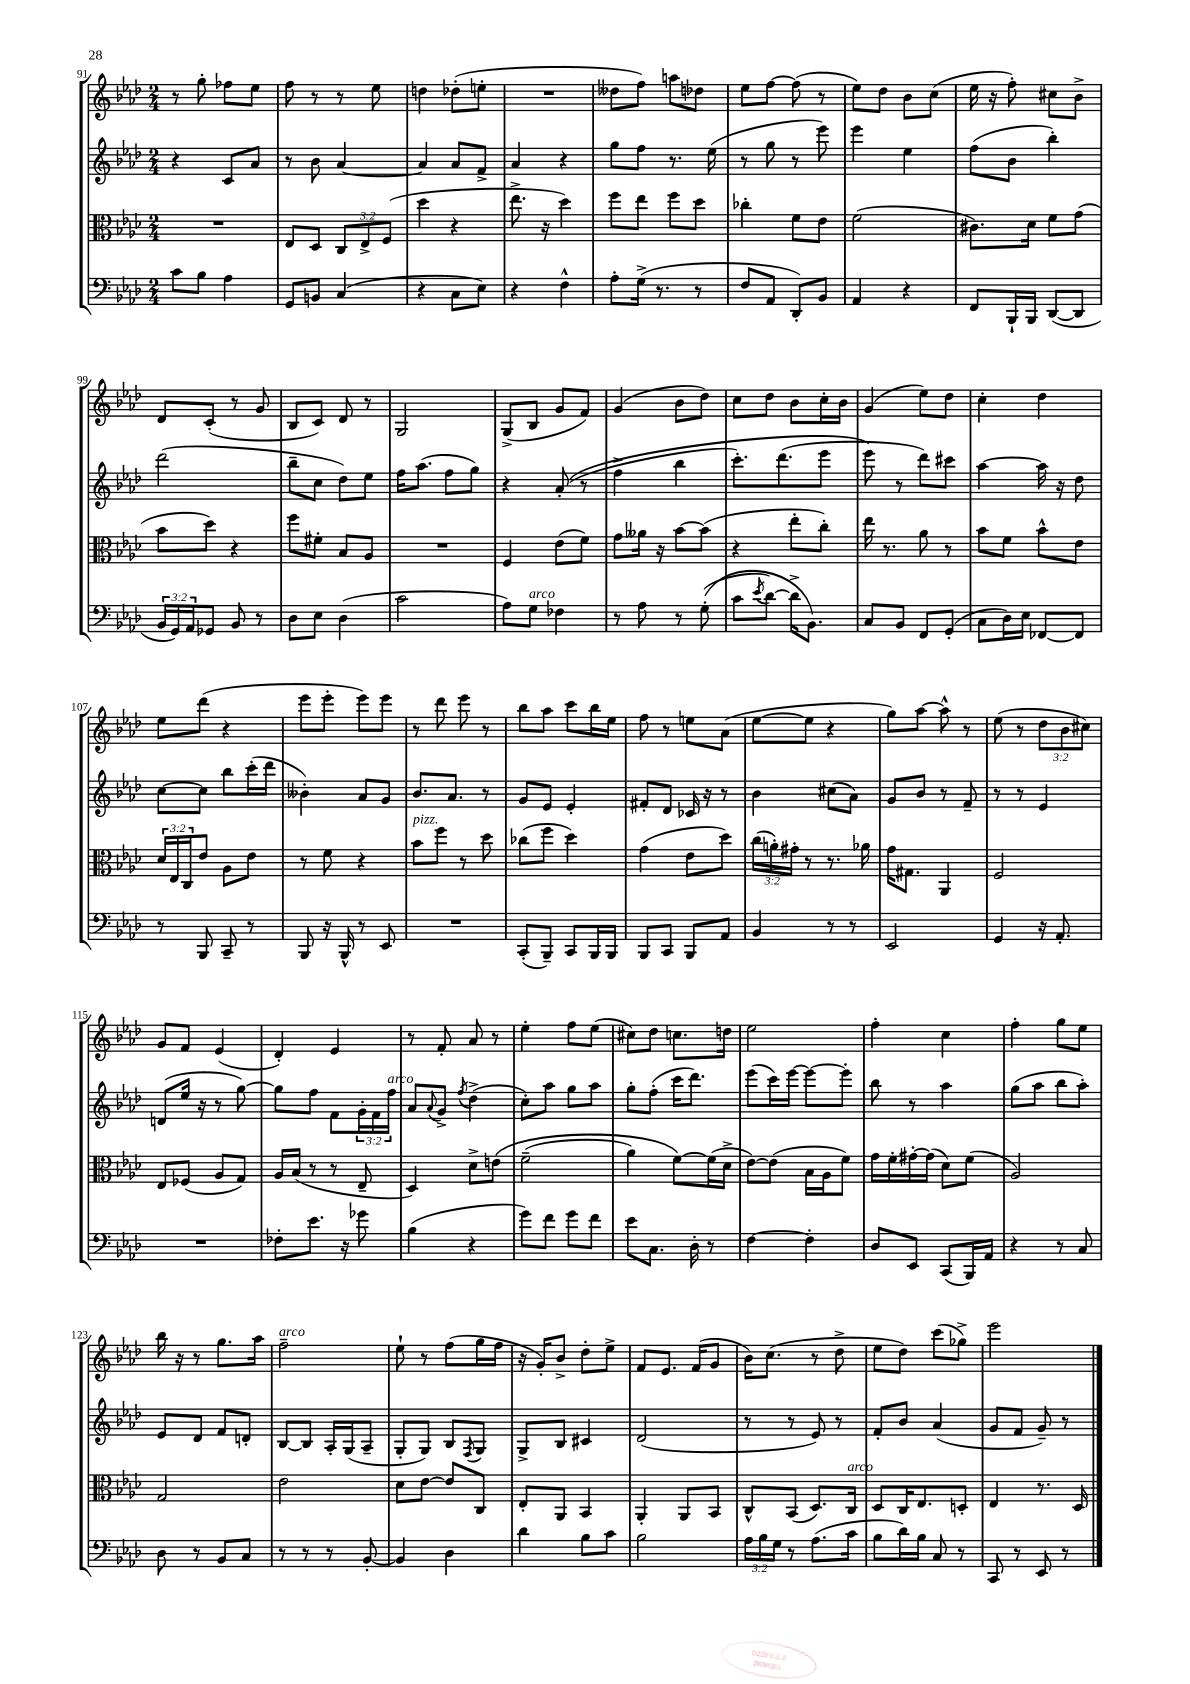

**kern	**kern	**kern	**kern
*staff4	*staff3	*staff2	*staff1
*clefF4	*clefC3	*clefG2	*clefG2
*k[b-e-a-d-]	*k[b-e-a-d-]	*k[b-e-a-d-]	*k[b-e-a-d-]
*M2/4	*M2/4	*M2/4	*M2/4
8c	2r	4r	8r
8B-	.	.	8gg'
4A-	.	8c	8ff-
.	.	8a-	8ee-
=	=	=	=
8GG	8E-	8r	8ff
8BB	8D-	8b-	8r
(4C	12C	[4a-	8r
.	12E-^	.	.
.	.	.	8ee-
.	(12F	.	.
=	=	=	=
4r	4dd-	4a-]	4dd
8C	4r	8a-	(8dd-'
8E-)	.	8f^	8ee'
=	=	=	=
4r	8.ee-^	4a-	2r
.	16r	.	.
4F^^	4dd-)	4r	.
=	=	=	=
8A-'	8ff	8gg	8dd--
(16G^	8ee-	8ff	8ff)
8.r	.	.	.
.	8ff	8.r	8aa
8r	8dd-	.	8dd-
.	.	(16ee-	.
=	=	=	=
8F	4cc-'	8r	8ee-
8AA-	.	8gg	[8ff
8DD-')	8f	8r	(8ff]
8BB-	8e-	8eee-)	8r
=	=	=	=
4AA-	(2f	4eee-	8ee-)
.	.	.	8dd-
4r	.	4ee-	8b-
.	.	.	(8cc
=	=	=	=
8FF	8.c#)	(8ff	16ee-
.	.	.	16r
16BBB-`	.	8b-	8ff')
16BBB-	16d-	.	.
([8DD-	8f	4bb-')	8cc#
8DD-]	(8g	.	8b-^
=	=	=	=
24BB-	8b-	(2ddd-	8d-
24GG)	.	.	.
24AA-	.	.	.
8GG-	8dd-)	.	(8c'
8BB-	4r	.	8r
8r	.	.	8g
=	=	=	=
8D-	8ff	8bb-~	8B-
8E-	8f#'	8cc	8c)
(4D-	8B-	8dd-)	8d-
.	8A-	8ee-	8r
=	=	=	=
2c	2r	16ff	2G
.	.	(8.aa-	.
.	.	8ff	.
.	.	8gg)	.
=	=	=	=
8A-)	4F	4r	(8G^
8G	.	.	8B-
4F-	(8e-	&((8a-'	8g
.	8f)	8r	8f)
=	=	=	=
8r	8g	4ff^	(4g
8A-	16a--	.	.
.	16r	.	.
8r	[8b-	4bb-	8b-
&((8G'	(8b-]	.	8dd-)
=	=	=	=
8c	4r	8.ccc')	8cc
8qe-	.	.	.
[8d-)	.	.	8dd-
.	.	(8.ddd-	.
16d-^]	8ee-'	.	8b-
8.BB-&)	.	.	.
.	8cc')	8eee-	16cc'
.	.	.	16b-
=	=	=	=
8C	16ee-	8eee-&)	(4g
.	8.r	.	.
8BB-	.	8r	.
8FF	8a-	8ddd-)	8ee-)
(8GG'	8r	8ccc#	8dd-
=	=	=	=
8C	8b-	[4aa-	4cc'
16D-)	8f	.	.
16E-	.	.	.
[8FF-	8b-^^	16aa-]	4dd-
.	.	16r	.
8FF-]	8e-	8dd-	.
=	=	=	=
8r	24d-	[8cc	8ee-
.	24E-	.	.
.	24C	.	.
8BBB-	8e-	8cc]	(8ddd-
8CC~	8A-	8bb-	4r
8r	8e-	(16ccc'	.
.	.	16ddd-	.
=	=	=	=
8BBB-	8r	4b--')	8eee-
16r	8f	.	8eee-'
16BBB-^^	.	.	.
8r	4r	8a-	8eee-)
8EE-	.	8g	8eee-
=	=	=	=
2r	8b-	8.b-	8r
.	8ff	.	8ddd-
.	.	8.a-	.
.	8r	.	8eee-
.	8dd-	8r	8r
=	=	=	=
(8CC'	(8cc-	8g	8bb-
8BBB-~)	8ff	8e-	8aa-
8CC	4dd-)	4e-'	8ccc
16BBB-	.	.	16bb-
16BBB-	.	.	16ee-
=	=	=	=
8BBB-	(4g	8f#'	8ff
8CC	.	8d-	8r
8BBB-	8e-	16c-	8ee
.	.	16r	.
8AA-	8dd-)	8r	(8a-
=	=	=	=
4BB-	(24cc	4b-	[8ee-
.	24a')	.	.
.	24g#'	.	.
.	8r	.	8ee-]
8r	8.r	(8cc#	4r
8r	.	8a-)	.
.	16a-	.	.
=	=	=	=
2EE-	16g	8g	8gg)
.	8.G#	.	.
.	.	8b-	[8aa-
.	4AA-	8r	8aa-^^]
.	.	8f~	8r
=	=	=	=
4GG	2F	8r	(8ee-
.	.	8r	8r
16r	.	4e-	12dd-
8.AA-'	.	.	.
.	.	.	12b-
.	.	.	12cc#)
=	=	=	=
2r	8E-	(8d	8g
.	(8F-	16ee-	8f
.	.	16r	.
.	8A-	8r	(4e-
.	8G)	[8gg)	.
=	=	=	=
8F-'	16A-	8gg]	4d-')
.	(16B-	.	.
8.e-	8r	8ff	.
.	8r	8f	4e-
16r	.	.	.
8g-	8E-~	24g'	.
.	.	24f	.
.	.	24ff	.
=	=	=	=
(4B-	4D-)	8a-	8r
.	.	8qqa-	.
.	.	8g^	8f'
.	.	8qff	.
4r	8d-^	(4dd-^	8a-
.	&(8e	.	8r
=	=	=	=
8g)	(2f~	8cc')	4ee-'
8f	.	8aa-	.
8g	.	8gg	8ff
8f	.	8aa-	(8ee-
=	=	=	=
8e-	4a-)	8gg'	8cc#)
8.C	.	(8ff'	8dd-
.	[8f&)	16ccc	8.cc
16D-'	.	8.ddd-)	.
8r	(16f]	.	.
.	16d-^	.	16dd
=	=	=	=
[4F	[8e-)	(8eee-	2ee-
.	(8e-]	16ccc)	.
.	.	[16eee-	.
4F']	16B-	8eee-_	.
.	16A-	.	.
.	8f)	8eee-']	.
=	=	=	=
8D-	16g	8bb-	4ff'
.	16f'	.	.
8EE-	[16g#'	8r	.
.	(16g#]	.	.
(8CC	8d-)	4aa-	4cc
16BBB-)	(8f	.	.
16AA-	.	.	.
=	=	=	=
4r	2A-)	(8gg	4ff'
.	.	8aa-	.
8r	.	8bb-	8gg
8C	.	8aa-')	8ee-
=	=	=	=
8D-	2G	8e-	16bb-
.	.	.	16r
8r	.	8d-	8r
8BB-	.	8f	8.gg
8C	.	8d'	.
.	.	.	16aa-
=	=	=	=
8r	2e-	[8B-	2ff~
8r	.	8B-]	.
8r	.	16A-'	.
.	.	(16G	.
[8BB-'	.	8A-~	.
=	=	=	=
4BB-]	8d-	8G'	8ee-`
.	[8e-	8G)	8r
4D-	8e-]	8B-	(8ff
.	.	8qF	.
.	8C	8G	16gg
.	.	.	16ff
=	=	=	=
4d-	8E-'	8G^	16r
.	.	.	16g')
.	8AA-	8B-	8b-^
8B-	4BB-	4c#	8dd-'
8c	.	.	8ee-^
=	=	=	=
2B-	4AA-'	(2d-	8f
.	.	.	8.e-
.	8AA-	.	.
.	.	.	(16f
.	8BB-	.	8g
=	=	=	=
24A-	8C^^	8r	16b-)
24B-	.	.	.
.	.	.	(8.cc
24G	.	.	.
8r	(8BB-	8r	.
(8.A-	8.D-)	8e-)	8r
.	.	8r	8dd-^
16c	16C	.	.
=	=	=	=
8B-	8D-	8f'	8ee-
16d-)	16C	8b-	8dd-)
16B-	8.E-	.	.
8C	.	(4a-	(8ccc
8r	8D'	.	8gg-^)
=	=	=	=
8CC	4E-	8g	2eee-
8r	.	8f	.
8EE-	8.r	8g~)	.
8r	.	8r	.
.	16D-	.	.
==	==	==	==
*-	*-	*-	*-
